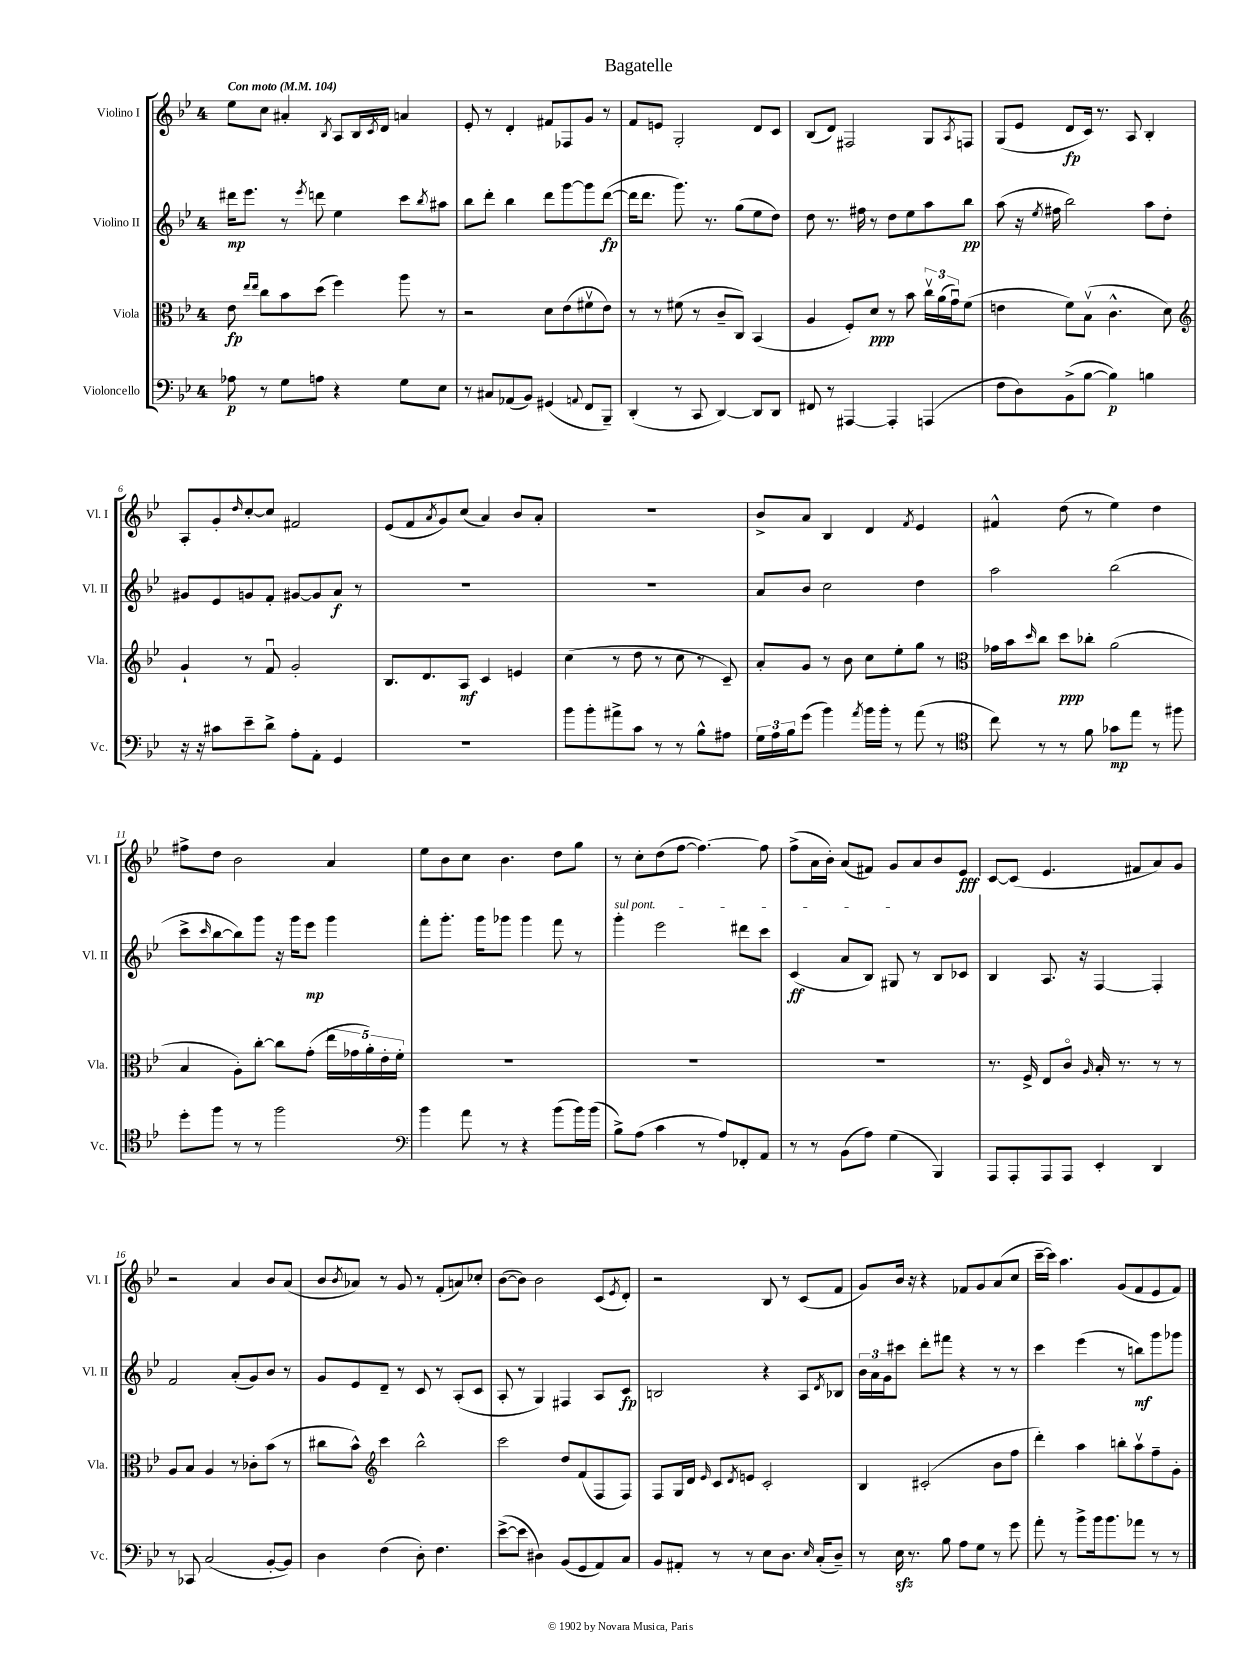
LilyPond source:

\header { title = "Bagatelle" }
<<
\new StaffGroup <<
\new Staff = "s0" \with { instrumentName = "Violino I" shortInstrumentName = "Vl. I" } {
    \clef treble \key bes \major \once \override Staff.TimeSignature.style = #'single-digit \time 4/4 \tempo "Con moto" 4 = 104
    ees''8 c''8 ais'4-. \acciaccatura { bes8 } a8 bes16 \acciaccatura { c'8 } d'16 a'4 |
    ees'8-. r8 d'4-. fis'8 fes8 g'8 r8 |
    f'8 e'8 g2-. d'8 c'8 |
    bes8( d'8) fis2 g8 \acciaccatura { a8 } f8 |
    g8( ees'8 d'8\fp c'16) r8. a8 bes4-. |
    a8-. g'8-. \grace { d''16 } c''8~-. c''8 fis'2 |
    ees'8( f'8 \acciaccatura { a'8 } g'8) c''8( a'4) bes'8 a'8-. |
    R1 |
    bes'8-> a'8 bes4 d'4 \acciaccatura { f'8 } ees'4 |
    fis'4-^ d''8( r8 ees''4) d''4 |
    fis''8-> d''8 bes'2 a'4 |
    ees''8 bes'8 c''8 bes'4. d''8 g''8 |
    r8 c''8-. d''8( f''8~ f''4.~) f''8 |
    f''8->( a'16 bes'16-.) a'8( fis'8) g'8 a'8 bes'8 ees'8\fff |
    c'8~ c'8( ees'4. fis'8 a'8) g'8 |
    r2 a'4 bes'8 a'8( |
    bes'8 \acciaccatura { bes'8 } aes'8) r8 g'8 r8 f'8-.( a'8) ces''8-. |
    bes'8~( bes'8) bes'2 c'8( \acciaccatura { ees'8 } d'8-.) |
    r2 bes8 r8 c'8( f'8 |
    g'8) bes'16 r16 r4 fes'8 g'8 a'8( c''8 |
    c'''16~-- c'''16) a''4. g'8( f'8 ees'8 f'8) \bar "|." |
}
\new Staff = "s1" \with { instrumentName = "Violino II" shortInstrumentName = "Vl. II" } {
    \clef treble \key bes \major \once \override Staff.TimeSignature.style = #'single-digit \time 4/4
    dis'''16\mp ees'''8. r8 \acciaccatura { ees'''8 } d'''8 ees''4 c'''8 \acciaccatura { bes''8 } ais''8 |
    bes''8 d'''8-. bes''4 d'''8 g'''8~ g'''8 d'''8~\fp( |
    d'''16 d'''8. g'''8.) r8. g''8( ees''8 d''8) |
    d''8 r8. fis''16 r8 d''8 ees''8 a''8 bes''8\pp |
    a''8( r16 \acciaccatura { ees''8 } fis''16 bes''2) a''8 d''8-. |
    gis'8 ees'8 g'8 f'8-. gis'8~ gis'8 a'8\f r8 |
    R1 |
    R1 |
    a'8 bes'8 c''2 d''4 |
    a''2 bes''2( |
    c'''8-> \grace { c'''16 } bes''8~ bes''8) g'''8 r16 g'''16 ees'''8\mp g'''4 |
    f'''8-. g'''8.-. g'''16 ges'''8 ges'''4 f'''8 r8 |
    \once \override TextSpanner.bound-details.left.text = \markup { \italic "sul pont." } g'''4-.\startTextSpan ees'''2 dis'''8 c'''8 |
    c'4\ff( a'8 bes8) gis8\stopTextSpan r8 bes8 ces'8 |
    bes4 a8. r16 f4~ f4-. |
    f'2 a'8-.( g'8) bes'8 r8 |
    g'8 ees'8 d'8-- r8 c'8 r8 a8-.( c'8 |
    a8-. r8 g4) fis4 a8 c'8\fp |
    b2 r4 a8 \acciaccatura { d'8 } bes8 |
    \tuplet 3/2 { bes'16 a'16 g'16 } cis'''8 d'''8-. fis'''8 r4 r8 r8 |
    c'''4 ees'''4( r8 b''8\mf) g'''8 ges'''8 \bar "|." |
}
\new Staff = "s2" \with { instrumentName = "Viola" shortInstrumentName = "Vla." } {
    \clef alto \key bes \major \once \override Staff.TimeSignature.style = #'single-digit \time 4/4
    ees'8\fp \grace { ees''16 ees''16 } c''8 bes'8 d''8( f''4) a''8 r8 |
    r2 d'8 ees'8( fis'8\upbow ees'8) |
    r8 r8 fis'8( r8 c'8-- c8) bes,4( |
    a4 f8-.) d'8\ppp r8 bes'8 \tuplet 3/2 { c''16\upbow a'16( g'16\downbow) } f'8( |
    e'4 f'8) bes8\upbow( c'4.-^ d'8) |
    \clef treble g'4-! r8 f'8\downbow g'2-. |
    bes8. d'8. a8\mf c'4 e'4 |
    c''4( r8 d''8 r8 c''8 r8 c'8--) |
    a'8-. g'8 r8 bes'8 c''8 ees''8-. g''8 r8 |
    \clef alto ges'16 bes'16 \grace { d''16 } c''8 d''8\ppp ces''8-. a'2( |
    bes4 a8-.) c''8~-. c''8 g'8-.( \tuplet 5/4 { ees''16 ges'16 a'16-.) ees'16-. f'16-. } |
    R1 |
    R1 |
    R1 |
    r8. f16-> ees8 c'8\flageolet \grace { a16 } bes16-. r8. r8 r8 |
    a8 bes8 a4 r8 ces'8-. bes'8( r8 |
    cis''8 bes'8-^) \clef treble c'''4 bes''2-^ |
    c'''2 d''8 f'8( f8 f8) |
    f8 g16 d'16 \grace { ees'16 } c'8 \acciaccatura { d'8 } e'8 c'2-. |
    bes4 cis'2-.( bes'8 f''8 |
    d'''4-.) a''4 b''8-. a''8\upbow f''8-- g'8-. \bar "|." |
}
\new Staff = "s3" \with { instrumentName = "Violoncello" shortInstrumentName = "Vc." } {
    \clef bass \key bes \major \once \override Staff.TimeSignature.style = #'single-digit \time 4/4
    aes8\p r8 g8 a8 r4 g8 ees8 |
    r8 cis8 aes,8( bes,8) gis,4( \appoggiatura { a,8 } f,8 bes,,8--) |
    d,4-.( r8 c,8 d,4~) d,8 d,8 |
    fis,8 r8 ais,,4~ ais,,4-. a,,4( |
    f8 d8) bes,8->( bes8~ bes4\p) b4 |
    r16 r16 cis'8 ees'8-- d'8-> a8-. a,8-. g,4 |
    R1 |
    bes'8 bes'8-. ais'8-> c'8 r8 r8 bes8-^ ais8 |
    \tuplet 3/2 { g16 a16 bes16 } g'8( bes'4) \acciaccatura { a'8 } bes'16 bes'16-. r8 a'8( r8 |
    \clef tenor c''8) r8 r8 f'8 ges'8\mp ees''8 r8 fis''8 |
    d''8-. f''8 r8 r8 f''2 |
    \clef bass bes'4 a'8 r8 r4 bes'8( bes'16) bes'16( |
    bes8->) a8( c'4 r8 a8) fes,8-. a,8 |
    r8 r8 bes,8( a8) g4( bes,,4) |
    a,,8 a,,8-. a,,8 a,,8 ees,4-. d,4 |
    r8 ces,8 c2( bes,8~-. bes,8) |
    d4 f4( d8-.) f4. |
    ees'8~->( ees'8 dis4) bes,8( g,8 a,8) c8 |
    bes,8 ais,8-. r8 r8 ees8 d8. \grace { ees16 } c16-.( d8--) |
    r8 ees16\sfz r8. bes8 a8 g8 r8 g'8 |
    a'8-. r8 bes'8-> bes'16 bes'8. aes'8 r8 r8 \bar "|." |
}
>>
>>
